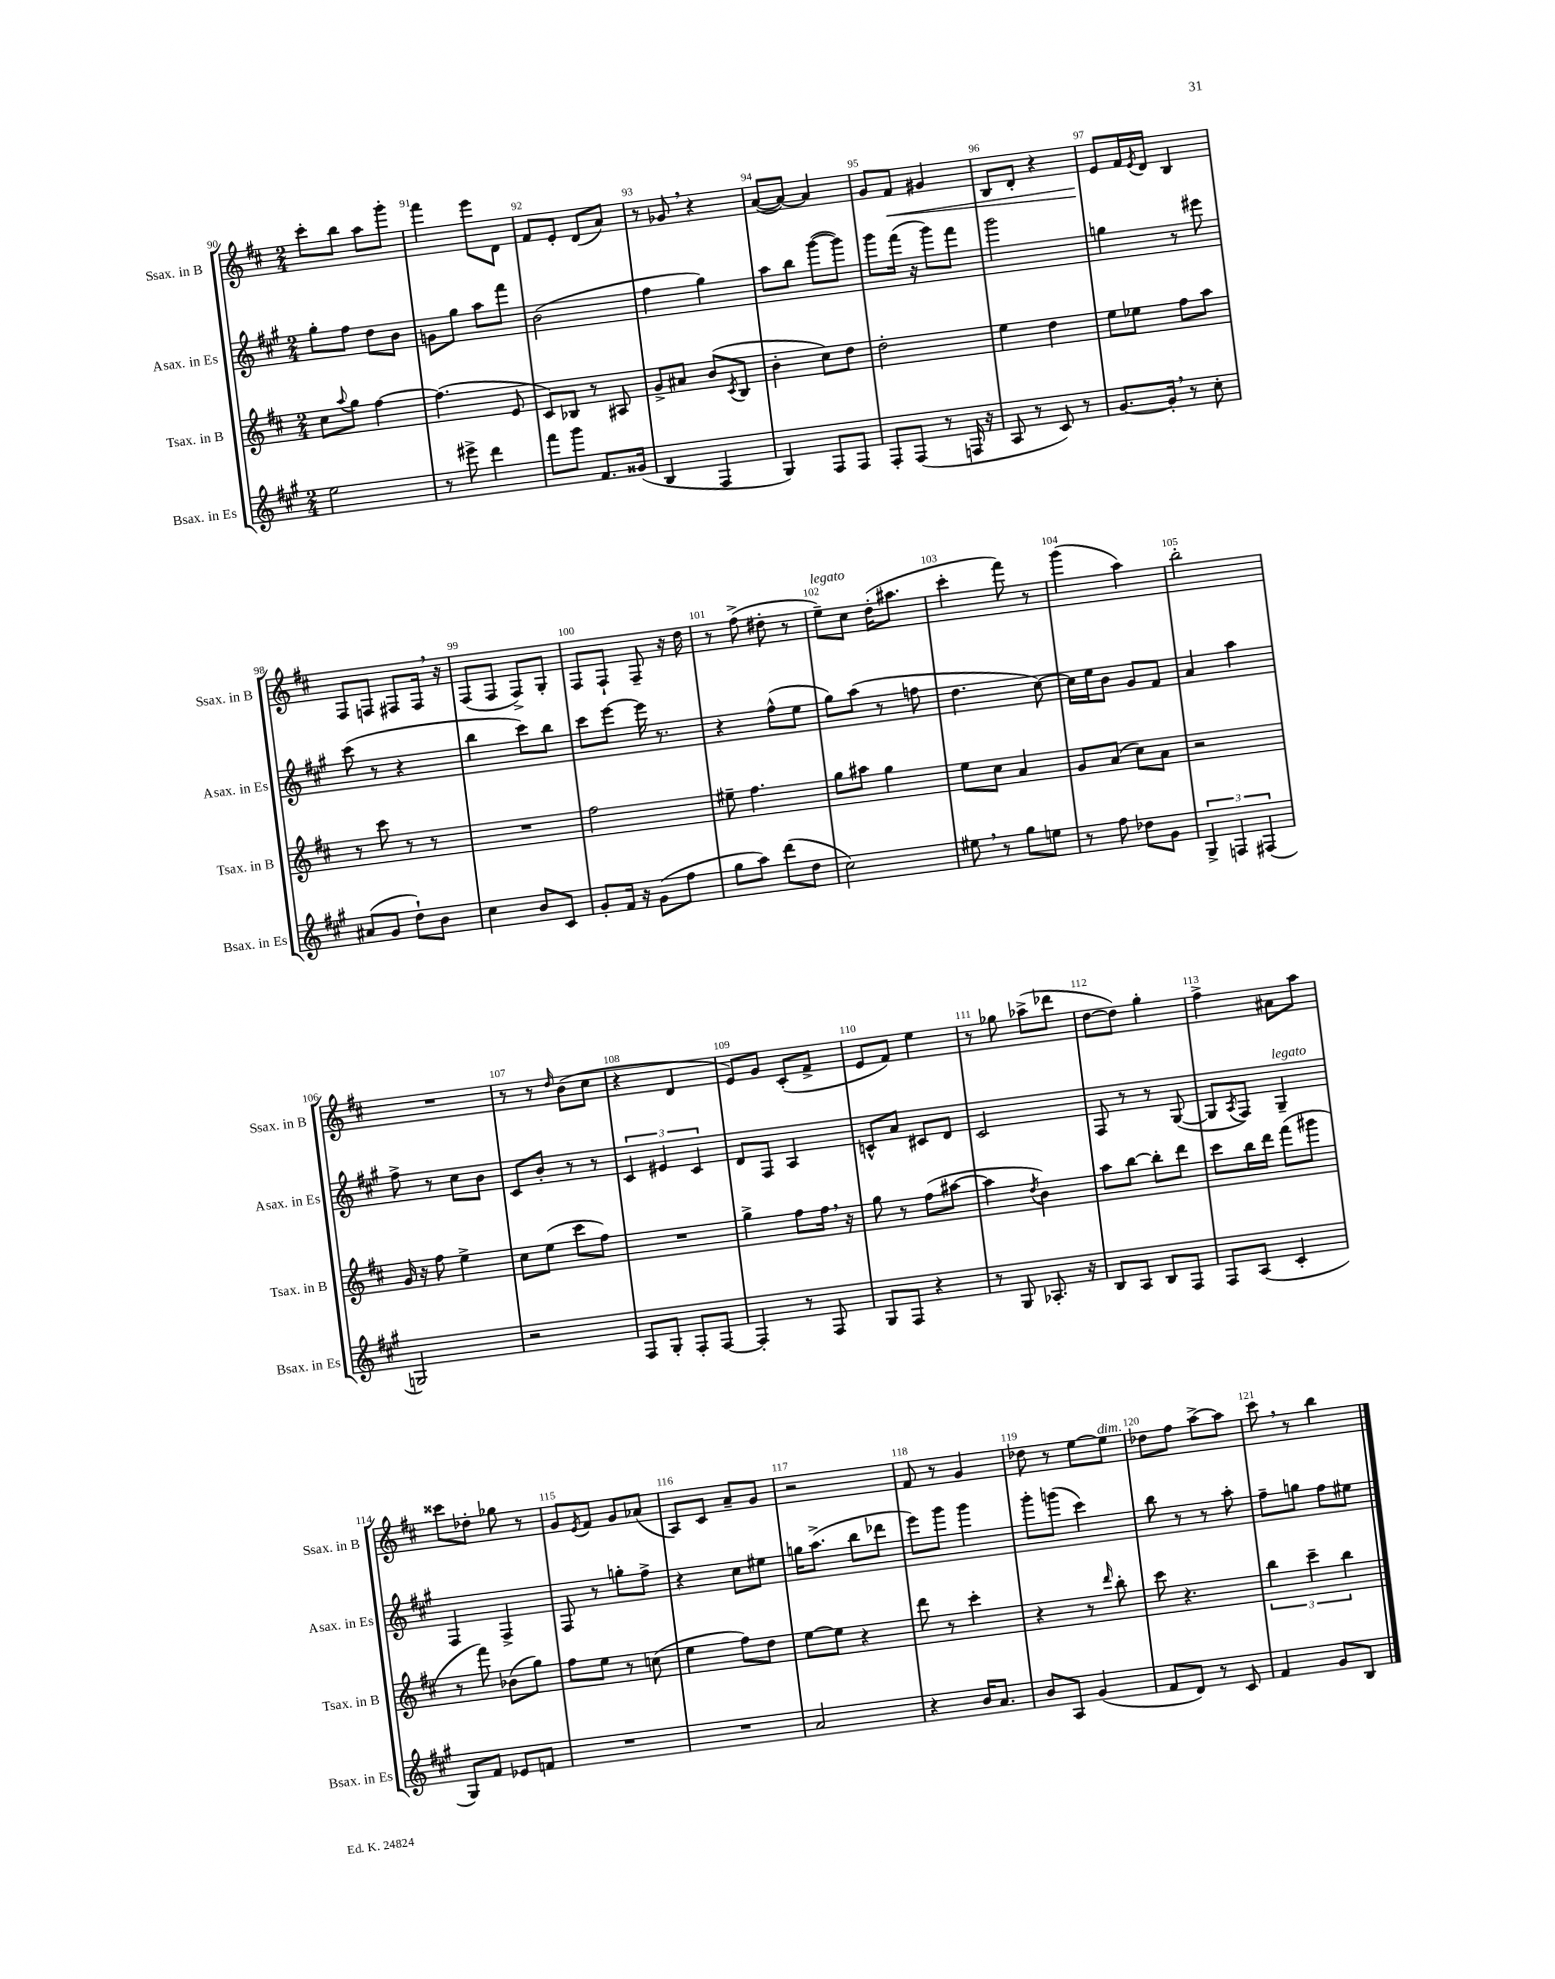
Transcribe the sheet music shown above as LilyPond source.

<<
\new StaffGroup <<
\new Staff = "s0" \with { instrumentName = "Ssax. in B" shortInstrumentName = "Ssax. in B" } {
    \clef treble \key d \major \numericTimeSignature \time 2/4
    cis'''8-. b''8 a''8 g'''8-. |
    fis'''4 e'''8 d'8 |
    fis'8 e'8-. d'8( a'8) |
    r8 ges'8 \breathe r4 |
    a'8~( a'8~) a'4 |
    g'8 fis'8\< gis'4 |
    b8 d'8-. r4 |
    e'8\! fis'16 \acciaccatura { e'8 } d'16 b4 |
    fis8 f8 fis8 fis16 \breathe r16 |
    fis8( fis8 fis8->) g8-. |
    fis8 fis8-! fis8-- r16 d''16 |
    r8 fis''8->( dis''8-. r8 |
    e''8--^\markup { \italic "legato" }) cis''8 d''16-.( ais''8. |
    cis'''4-. fis'''8) r8 |
    g'''4( a''4) |
    b''2-. |
    R2 |
    r8 r8 \grace { d''16 } b'8( cis''8 |
    r4 d'4 |
    e'8) g'8 cis'8-.( fis'8-> |
    e'8 fis'8) e''4 |
    r8 ges''8 aes''8->( des'''8 |
    d''8~ d''8) g''4-. |
    fis''4-> ais'8 a''8 |
    cisis'''8 des''8-. ges''8 r8 |
    g'8 \acciaccatura { e'8 } fis'8 g'8 aes'8( |
    a8) cis'8 a'8-- g'8 |
    r2 |
    fis'8 r8 g'4 |
    des''8 r8 e''8~ e''8^\markup { \italic "dim." } |
    des''8 fis''8 a''8~-> a''8 |
    cis'''8 \breathe r8 b''4 \bar "|." |
}
\new Staff = "s1" \with { instrumentName = "Asax. in Es" shortInstrumentName = "Asax. in Es" } {
    \clef treble \key a \major \numericTimeSignature \time 2/4
    gis''8-. fis''8 d''8 b'8 |
    g'8 gis''8 a''8 fis'''8 |
    b'2( |
    fis''4 gis''4) |
    a''8 b''8 gis'''8~( gis'''8) |
    gis'''8 fis'''16( r16 gis'''8) fis'''8 |
    gis'''2 |
    g''4 r8 eis'''8 |
    cis'''8( r8 r4 |
    b''4 cis'''8) b''8 |
    cis'''8 e'''8~ e'''16 r8. |
    r4 fis''8-^( e''8 |
    gis''8) a''8( r8 f''8 |
    d''4. cis''8~) |
    cis''16 e''16 b'8 gis'8 fis'8 |
    a'4 a''4 |
    fis''8-> r8 cis''8 b'8 |
    cis'8 b'8-. r8 r8 |
    \tuplet 3/2 { cis'4 eis'4 cis'4 } |
    d'8 fis8 a4 |
    c'8-^ a'8 cis'8 d'8 |
    cis'2 |
    fis8 r8 r8 gis8~( |
    gis8 \acciaccatura { a8 } fis8) gis4--^\markup { \italic "legato" } |
    fis4 fis4-> |
    fis8 r8 g''8-. fis''8-> |
    r4 cis''8 eis''8 |
    g''16 a''8.->( b''8 des'''8 |
    e'''8) gis'''8 gis'''4 |
    gis'''8-. g'''8( cis'''4) |
    b''8 r8 r8 a''8-. |
    fis''8-- g''8 fis''8 eis''8 \bar "|." |
}
\new Staff = "s2" \with { instrumentName = "Tsax. in B" shortInstrumentName = "Tsax. in B" } {
    \clef treble \key d \major \numericTimeSignature \time 2/4
    cis''8 \appoggiatura { a''8 } g''8 fis''4~ |
    fis''4.( e'8 |
    cis'8) bes8 r8 ais8 |
    g'8-> ais'8 b'8( \acciaccatura { cis'8 } b8 |
    b'4-. cis''8) d''8 |
    d''2-. |
    e''4 d''4 |
    e''8 ees''8 fis''8 a''8 |
    r8 cis'''8 r8 r8 |
    R2 |
    fis''2 |
    eis''8-- fis''4. |
    g''8 ais''8 g''4 |
    e''8 cis''8 a'4 |
    g'8 a'8( cis''8) a'8 |
    r2 |
    g'16 r16 fis''8 e''4-> |
    cis''8 e''8( cis'''8 fis''8) |
    R2 |
    g''4-> fis''8 fis''16 \breathe r16 |
    g''8 r8 fis''8( ais''8~ |
    ais''4 \acciaccatura { d''8 } b'4) |
    a''8 b''8~ b''8-. d'''8 |
    cis'''8 b''16 d'''16 fis'''8( gis'''8 |
    r8 fis'''8) bes'8( g''8) |
    fis''8 e''8 r8 c''8( |
    e''4 fis''8) d''8 |
    e''8~ e''8 r4 |
    d'''8 r8 cis'''4-. |
    r4 r8 \grace { d'''16 } b''8-. |
    cis'''8 r4. |
    \tuplet 3/2 { b''4 cis'''4-- b''4 } \bar "|." |
}
\new Staff = "s3" \with { instrumentName = "Bsax. in Es" shortInstrumentName = "Bsax. in Es" } {
    \clef treble \key a \major \numericTimeSignature \time 2/4
    e''2 |
    r8 eis'''8-> d'''4 |
    fis'''8 gis'''8 fis'8. gisis'16( |
    b4 fis4 |
    gis4) fis8 fis8 |
    fis8-. fis8( r8 f16 r16 |
    a8 r8 cis'8) r8 |
    gis'8.~ gis'16-. \breathe r8 cis''8-. |
    ais'8( gis'8 d''8-!) b'8 |
    cis''4 b'8 cis'8 |
    gis'8-. fis'16 r16 gis'8( fis''8 |
    gis''8 a''8) d'''8( d''8 |
    cis''2) |
    eis''8 \breathe r8 gis''8 e''8 |
    r8 fis''8 des''8 gis'8 |
    \tuplet 3/2 { gis4-> f4 fis4( } |
    g2) |
    r2 |
    fis8 gis8-. fis8-. fis8~ |
    fis4-. r8 fis8 |
    gis8 fis8 r4 |
    r8 gis8 aes8.-. r16 |
    b8 a8 b8 fis8 |
    fis8 a8( cis'4-. |
    gis8) fis'8 ees'8 f'8 |
    R2 |
    R2 |
    a'2 |
    r4 b'16 a'8. |
    b'8 a8 gis'4( |
    fis'8 d'8) r8 cis'8 |
    fis'4 gis'8 b8 \bar "|." |
}
>>
>>
\layout { \context { \Score currentBarNumber = #90 \override BarNumber.break-visibility = ##(#f #t #t) barNumberVisibility = #all-bar-numbers-visible } }
